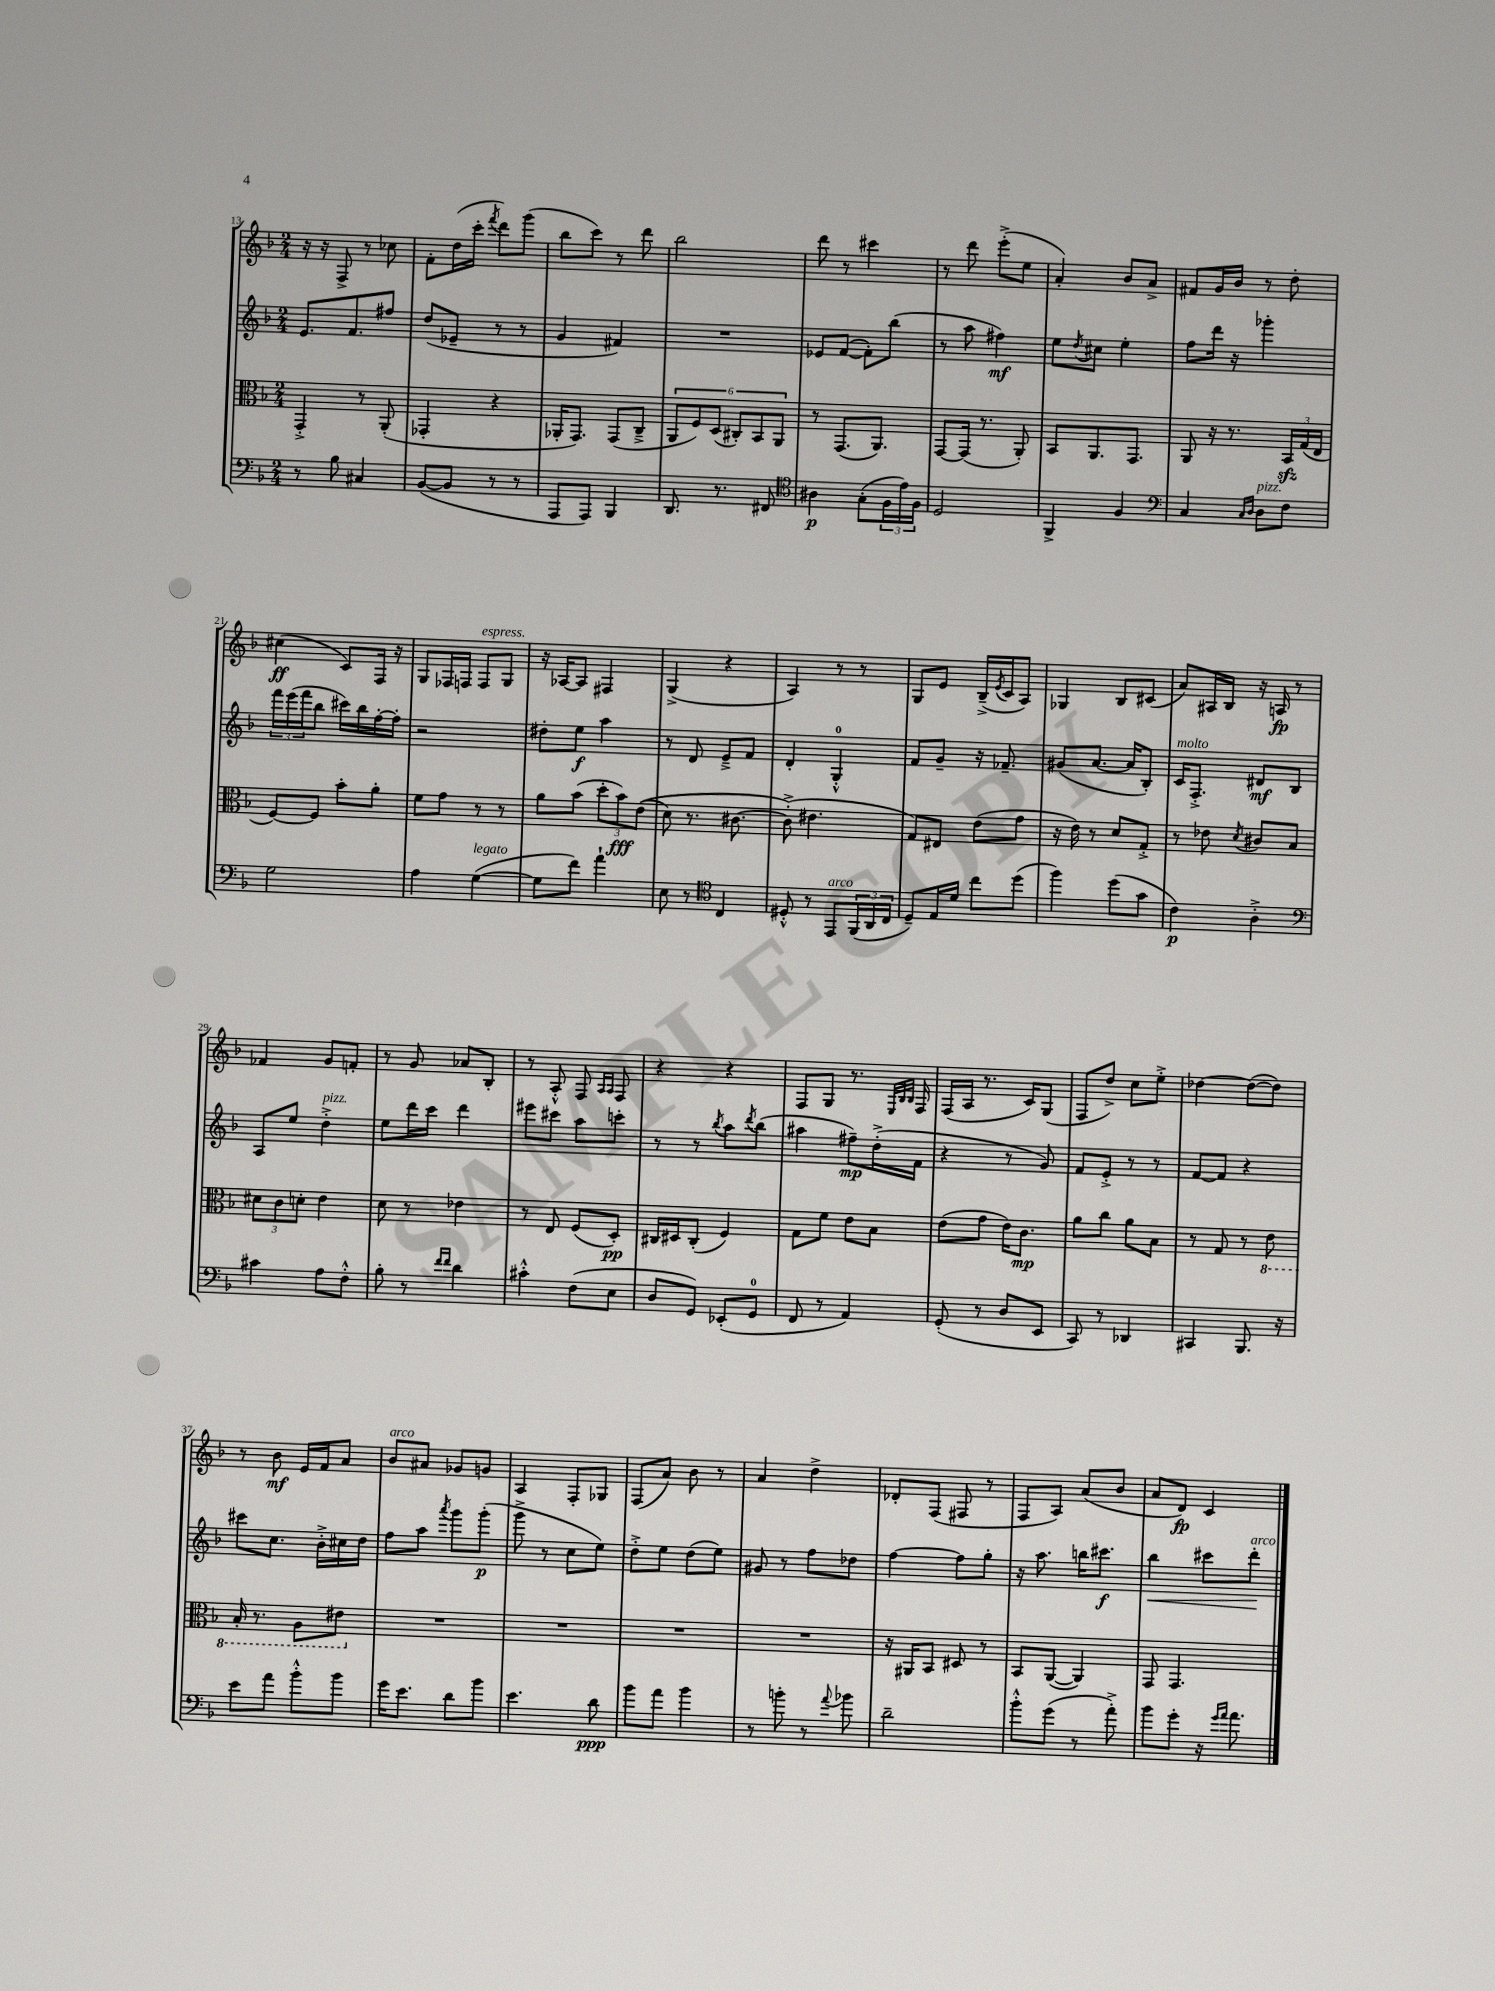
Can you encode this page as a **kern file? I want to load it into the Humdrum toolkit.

**kern	**dynam	**kern	**dynam	**kern	**dynam	**kern	**dynam
*part4	*part4	*part3	*part3	*part2	*part2	*part1	*part1
*staff4	*staff4	*staff3	*staff3	*staff2	*staff2	*staff1	*staff1
*clefF4	*	*clefC3	*	*clefG2	*	*clefG2	*
*k[b-]	*	*k[b-]	*	*k[b-]	*	*k[b-]	*
*M2/4	*	*M2/4	*	*M2/4	*	*M2/4	*
=13	=13	=13	=13	=13	=13	=13	=13
8r	.	4GG'^/	.	8.e/L	.	16r	.
.	.	.	.	.	.	16r	.
8B-\	.	.	.	.	.	8F^/	.
.	.	.	.	8.f/	.	.	.
4C#X/	.	8r	.	.	.	8r	.
.	.	(8AA'/	.	8ff#X/J	.	8cc-X\	.
=14	=14	=14	=14	=14	=14	=14	=14
([8BB-/L	.	4GG-X'/	.	(8dd/L	.	8f'\L	.
8BB-/J]	.	.	.	8e-X~/J	.	(16dd\L	.
.	.	.	.	.	.	16ccc'\JJ	.
.	.	.	.	.	.	8qfff/	.
8r	.	4r	.	8r	.	8ddd\L)	.
8r	.	.	.	8r	.	(8ggg\J	.
=15	=15	=15	=15	=15	=15	=15	=15
8AAA/L	.	16AA-X'/KL	.	4g/	.	8bb-\L	.
.	.	8.GG/J)	.	.	.	.	.
8AAA/J)	.	.	.	.	.	8ccc\J)	.
4BBB-/	.	(8GG/L	.	4f#X/)	.	8r	.
.	.	8C~^/J	.	.	.	8ddd\	.
=16	=16	=16	=16	=16	=16	=16	=16
8.DD/	.	12AA/L	.	2r	.	2bb-\	.
.	.	12F/)	.	.	.	.	.
.	.	(12D/J	.	.	.	.	.
8.r	.	.	.	.	.	.	.
.	.	12C#X'/L)	.	.	.	.	.
.	.	12BB-/	.	.	.	.	.
8FF#X/	.	.	.	.	.	.	.
.	.	12AA/J	.	.	.	.	.
=17	=17	=17	=17	=17	=17	=17	=17
*clefC4	*	*	*	*	*	*	*
4A#X\	p	8r	.	8e-X/L	.	8ddd\	.
.	.	(8.GG/L	.	([8f/J	.	8r	.
(8G'\L	.	.	.	8f'\L])	.	4ccc#X\	.
.	.	8.AA/J)	.	.	.	.	.
24F\L	.	.	.	(8bb-\J	.	.	.
24e\)	.	.	.	.	.	.	.
24F\JJ	.	.	.	.	.	.	.
=18	=18	=18	=18	=18	=18	=18	=18
2D/	.	[8GG/L	.	8r	.	8r	.
.	.	(16GG/Jk]	.	8aa\	.	8ddd\	.
.	.	8.r	.	.	.	.	.
.	.	.	.	4ff#X\)	mf	(8eee'^\L	.
.	.	8AA'/)	.	.	.	8ee\J	.
=19	=19	=19	=19	=19	=19	=19	=19
4FF^/	.	8BB-/L	.	8ee\L	.	4a'/)	.
.	.	.	.	8qdd/	.	.	.
.	.	8.AA/	.	8cc#X\J	.	.	.
4F/	.	.	.	4ee'\	.	8b-/L	.
.	.	8.GG/J	.	.	.	.	.
.	.	.	.	.	.	8a^/J	.
=20	=20	=20	=20	=20	=20	=20	=20
*clefF4	*	*	*	*	*	*	*
4C/	.	8AA/	.	8ff\L	.	8f#X/L	.
.	.	16r	.	16ddd\Jk	.	16g/L	.
.	.	8.r	.	16r	.	16b-/JJ	.
16qqC/LL	.	.	.	.	.	.	.
16qqD/JJ	.	.	.	.	.	.	.
!LO:TX:a:i:t=pizz.	!	!	!	!	!	!	!
8D\L	.	.	.	4ggg-X'\	.	8r	.
8F\J	.	24BB-zz/LL	.	.	.	8dd'\	.
.	.	(24G/	.	.	.	.	.
.	.	24E/JJ	.	.	.	.	.
!!LO:LB:g=z
=21	=21	=21	=21	=21	=21	=21	=21
2G\	.	[8F/L)	.	24fff\LL	.	(4cc#X\	ff
.	.	.	.	(24eee\	.	.	.
.	.	.	.	24fff\J	.	.	.
.	.	8F/J]	.	8bb-\J	.	.	.
.	.	8b-'\L	.	16ccc#X\LL)	.	8c/L)	.
.	.	.	.	16bb-\	.	.	.
.	.	8a'\J	.	[16ff'\	.	16F/Jk	.
.	.	.	.	16ff'\JJ]	.	16r	.
=22	=22	=22	=22	=22	=22	=22	=22
4A\	.	8f\L	.	2r	.	8G/L	.
.	.	8g\J	.	.	.	16F-X/L	.
.	.	.	.	.	.	16Fn/JJ	.
!	!	!	!	!	!	!LO:TX:a:i:t=espress.	!
!LO:TX:a:i:t=legato	!	!	!	!	!	!	!
([4G\	.	8r	.	.	.	8F/L	.
.	.	8r	.	.	.	8G/J	.
=23	=23	=23	=23	=23	=23	=23	=23
8G\L]	.	8a\L	.	8dd#X'\L	.	16r	.
.	.	.	.	.	.	[16A-X/KL	.
8f\J)	.	(8b-\J	.	8ee\J	f	8A-/J]	.
4a`\	.	12dd'\L	.	4aa\	.	4F#X/	.
.	.	12b-\)	fff	.	.	.	.
.	.	((12e\J	.	.	.	.	.
=24	=24	=24	=24	=24	=24	=24	=24
8E\	.	8d\)	.	8r	.	(4G^/	.
8r	.	8.r	.	8d/	.	.	.
*clefC4	*	*	*	*	*	*	*
4C/	.	.	.	8e~^/L	.	4r	.
.	.	[8.c#X\	.	.	.	.	.
.	.	.	.	8f/J	.	.	.
=25	=25	=25	=25	=25	=25	=25	=25
8D#X'^^/	.	(8c#'^\])	.	4d'/	.	4A/)	.
8r	.	4.e#X\	.	.	.	.	.
!LO:TX:a:i:t=arco	!	!	!	!	!	!	!
8EE/L	.	.	.	4G'^^/	.	8r	.
(24FF/L	.	.	.	.	.	8r	.
24AA/	.	.	.	.	.	.	.
24C/JJ	.	.	.	.	.	.	.
=26	=26	=26	=26	=26	=26	=26	=26
8D~/L)	.	8G/L)	.	8f/L	.	8G/L	.
16E/L	.	8E#X/J	.	8g~/J	.	8e/J	.
16d/JJ	.	.	.	.	.	.	.
8cc\L	.	(8e\L	.	16r	.	(16B-~^/LL	.
.	.	.	.	.	.	8qe/	.
.	.	.	.	8.f-X~/	.	16c/J	.
(8dd\J	.	8g\J	.	.	.	8A/J)	.
=27	=27	=27	=27	=27	=27	=27	=27
4ff\)	.	16r	.	(8g#X/L	.	4G-X/	.
.	.	16e\)	.	.	.	.	.
.	.	8r	.	[8.a/J	.	.	.
(8dd\L	.	8d/L	.	.	.	8B-/L	.
.	.	.	.	16a/KL]	.	.	.
8g\J	.	8G'^/J	.	8B-'/J)	.	(8c#X/J	.
=28	=28	=28	=28	=28	=28	=28	=28
!	!	!	!	!LO:TX:a:i:t=molto	!	!	!
4c\)	p	8r	.	16c/KL	.	8a/L)	.
.	.	.	.	8.F'^/J	.	.	.
.	.	8e-X\	.	.	.	16A#X/L	.
.	.	.	.	.	.	16B-/JJ	.
.	.	8qd/	.	.	.	.	.
4A'^\	.	8c#X/L	.	8d#X/L	mf	16r	.
.	.	.	.	.	.	16An/	fp
.	.	8B-/J	.	8B-/J	.	8r	.
!!LO:LB:g=z
=29	=29	=29	=29	=29	=29	=29	=29
*clefF4	*	*	*	*	*	*	*
4c#X\	.	12d#X\L	.	8A/L	.	4f-X/	.
.	.	12c\	.	.	.	.	.
.	.	.	.	8ee/J	.	.	.
.	.	12dn'\J	.	.	.	.	.
!	!	!	!	!LO:TX:a:i:t=pizz.	!	!	!
8A\L	.	4e\	.	4dd'^\	.	8g/L	.
8F'^^\J	.	.	.	.	.	8fn'/J	.
=30	=30	=30	=30	=30	=30	=30	=30
8B-'\	.	8d\	.	8ee\L	.	8r	.
8r	.	8r	.	16ddd\L	.	8g/	.
.	.	.	.	16ccc\JJ	.	.	.
16qqf/LL	.	.	.	.	.	.	.
16qqf/JJ	.	.	.	.	.	.	.
4d\	.	4e-X\	.	4ddd\	.	8a-X/L	.
.	.	.	.	.	.	8B-'/J	.
=31	=31	=31	=31	=31	=31	=31	=31
4c#X'^^\	.	8r	.	8eee#X\L	.	8r	.
.	.	8E/	.	8ccc#X\J	.	8A'^^/	.
(8F\L	.	(8F/L	.	8aa\L	.	8F/	.
.	.	.	.	.	.	16qqA/LL	.
.	.	.	.	.	.	16qqA/JJ	.
8E\J	.	8D'/J)	pp	8cccn'\J	.	8F/	.
=32	=32	=32	=32	=32	=32	=32	=32
8D/L	.	16C#X/LL	.	8r	.	4r	.
.	.	16D#X/J	.	.	.	.	.
8GG/J)	.	(8C#'/J	.	8r	.	.	.
.	.	.	.	8qbb-/	.	.	.
(8EE-X'/L	.	4F/)	.	8aa\L	.	4r	.
.	.	.	.	8qddd/	.	.	.
8GG/J	.	.	.	(8bb-\J	.	.	.
=33	=33	=33	=33	=33	=33	=33	=33
8FF/	.	8G\L	.	4aa#X\	.	8F/L	.
8r	.	8f\J	.	.	.	8G/J	.
4AA/)	.	8e\L	.	8ff#X~\L)	mp	8.r	.
.	.	8B-\J	.	(16dd'^\L	.	.	.
.	.	.	.	.	.	32qqE/LLL	.
.	.	.	.	.	.	32qqB-/	.
.	.	.	.	.	.	32qqB-/JJJ	.
.	.	.	.	16f\JJ	.	16F/	.
=34	=34	=34	=34	=34	=34	=34	=34
(8GG'/	.	(8e\L	.	4r	.	(16F/LL	.
.	.	.	.	.	.	16A/JJ	.
8r	.	8g\J	.	.	.	8.r	.
8D/L	.	16e\KL)	.	8r	.	.	.
.	.	8.c\J	mp	.	.	16c/KL)	.
8EE/J	.	.	.	8g/)	.	(8G/J	.
=35	=35	=35	=35	=35	=35	=35	=35
8CC/)	.	8a\L	.	8f/L	.	8F/L	.
8r	.	8cc\J	.	8e'^/J	.	8dd^/J)	.
4DD-X/	.	8a\L	.	8r	.	8cc\L	.
.	.	8B-\J	.	8r	.	8ee'^\J	.
=36	=36	=36	=36	=36	=36	=36	=36
4CC#X/	.	8r	.	[8f/L	.	[4dd-X\	.
.	.	8G/	.	8f/J]	.	.	.
8.BBB-/	.	8r	.	4r	.	(8dd-\L_	.
*	*	*8ba	*	*	*	*	*
.	.	8E\	.	.	.	8dd-\J])	.
16r	.	.	.	.	.	.	.
!!LO:LB:g=z
=37	=37	=37	=37	=37	=37	=37	=37
8e\L	.	16BB-'/	.	8ccc#X\L	.	8r	.
.	.	8.r	.	.	.	.	.
8a\J	.	.	.	8.cc\J	.	8b-\	mf
8b-'^^\L	.	8AA\L	.	.	.	16e/LL	.
.	.	.	.	16b-'^\LL	.	16f/J	.
8b-\J	.	8E#X\J	.	16cc#X\	.	8a/J	.
.	.	.	.	16dd\JJ	.	.	.
=38	=38	=38	=38	=38	=38	=38	=38
*	*	*X8ba	*	*	*	*	*
!	!	!	!	!	!	!LO:TX:a:i:t=arco	!
16g\KL	.	2r	.	8ff\L	.	8b-/L	.
8.e\J	.	.	.	.	.	.	.
.	.	.	.	8aa\J	.	8a#X/J	.
.	.	.	.	8qaaa/	.	.	.
8d\L	.	.	.	8ggg\L	.	8g-X/L	.
8b-\J	.	.	.	(8ggg'\J	p	8gn/J	.
=39	=39	=39	=39	=39	=39	=39	=39
4.e\	.	2r	.	8ggg^\	.	4A/	.
.	.	.	.	8r	.	.	.
.	.	.	.	8cc\L	.	8F'/L	.
8d\	ppp	.	.	8ee\J)	.	8G-X/J	.
=40	=40	=40	=40	=40	=40	=40	=40
8b-\L	.	2r	.	8dd'^\L	.	(8F/L	.
8a\J	.	.	.	8ee\J	.	8a/J)	.
4b-\	.	.	.	(8dd\L	.	8b-\	.
.	.	.	.	8ee\J)	.	8r	.
=41	=41	=41	=41	=41	=41	=41	=41
8r	.	2r	.	8g#X/	.	4a/	.
8bn'\	.	.	.	8r	.	.	.
8r	.	.	.	8ff\L	.	4dd^\	.
8qqa/	.	.	.	.	.	.	.
8b-X\	.	.	.	8dd-X\J	.	.	.
=42	=42	=42	=42	=42	=42	=42	=42
2d~\	.	16r	.	[4ff\	.	8d-X'/L	.
.	.	16AA#X/KL	.	.	.	.	.
.	.	8BB-/J	.	.	.	(8F/J	.
.	.	8D#X/	.	8ff\L]	.	8F#X/	.
.	.	8r	.	8gg'\J	.	8r	.
=43	=43	=43	=43	=43	=43	=43	=43
8b-'^^\L	.	8BB-/L	.	16r	.	8F/L	.
.	.	.	.	8.aa\	.	.	.
(8g\J	.	([8AA/J	.	.	.	8A/J)	.
8r	.	4AA/])	.	16bbn\KL	.	(8a/L	.
.	.	.	.	8.ccc#X\J	f	.	.
8a'^\)	.	.	.	.	.	8b-/J	.
=44	=44	=44	=44	=44	=44	=44	=44
!	!	!	!	!	!LO:HP:b	!	!
8b-\L	.	8GG/	.	4bb-\	<	8a/L	.
8g'\J	.	4.GG/	.	.	.	8d/J)	fp
16r	.	.	.	8ccc#X\L	.	4c/	.
16qqg/LL	.	.	.	.	.	.	.
16qqa/JJ	.	.	.	.	.	.	.
8.a\	.	.	.	.	.	.	.
!	!	!	!	!LO:TX:a:i:t=arco	!	!	!
.	.	.	.	8ddd'\J	.	.	.
.	.	.	.	.	[	.	.
==	==	==	==	==	==	==	==
*-	*-	*-	*-	*-	*-	*-	*-
